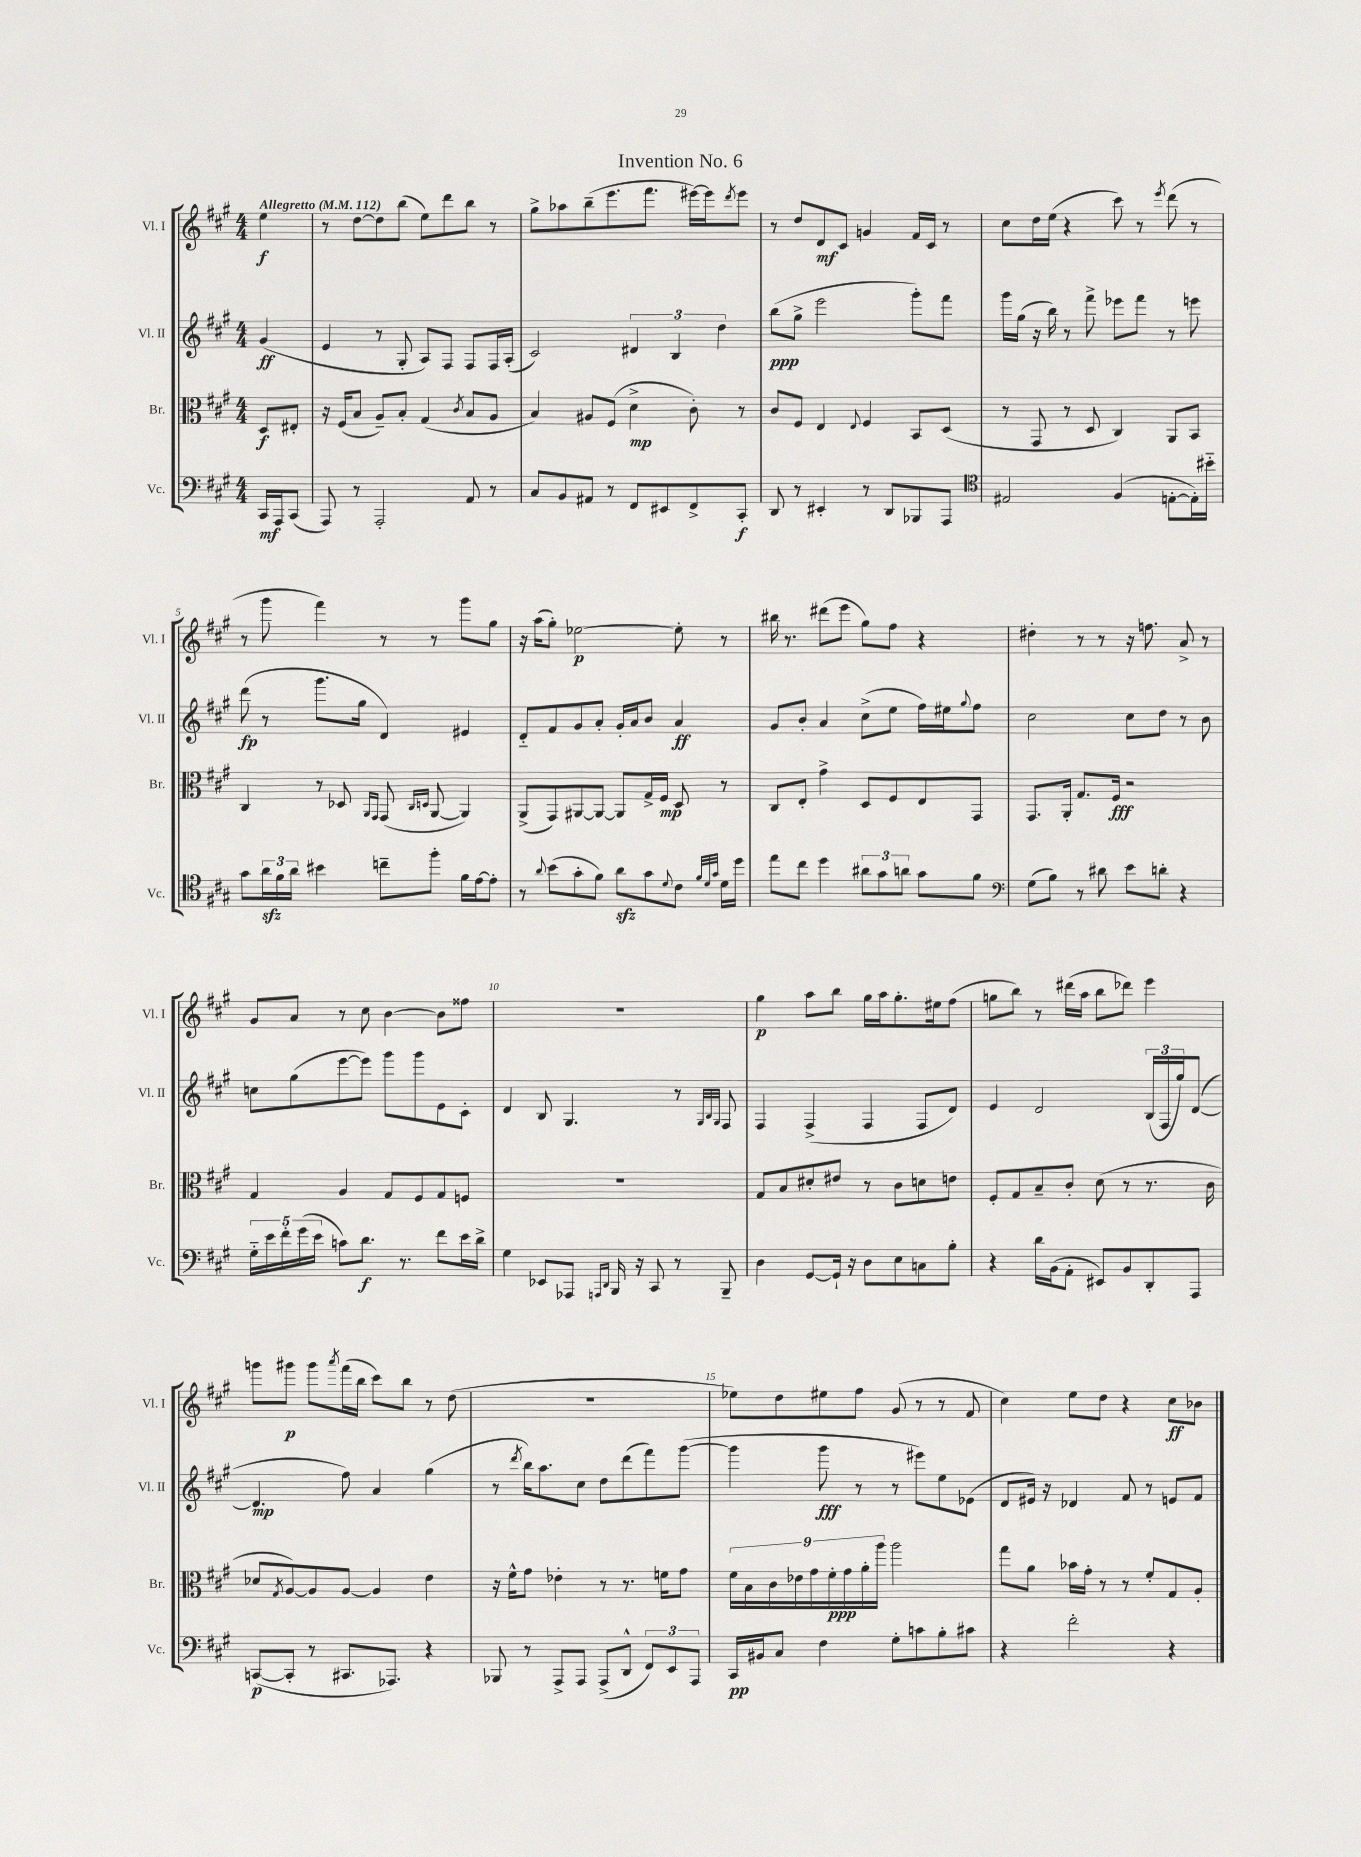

**kern	**kern	**kern	**kern
*staff4	*staff3	*staff2	*staff1
*clefF4	*clefC3	*clefG2	*clefG2
*k[f#c#g#]	*k[f#c#g#]	*k[f#c#g#]	*k[f#c#g#]
*M4/4	*M4/4	*M4/4	*M4/4
*MM112	*MM112	*MM112	*MM112
16CC#/LL	8D/L	(4g#/	4ee\
16AAA/J	.	.	.
(8CC#/J	8E#'/J	.	.
=	=	=	=
8AAA/)	16r	4e/	8r
.	(16F#/LK	.	.
8r	8B/J	.	[8dd\L
2AAA'/	8A~/L)	8r	8dd\]
.	8B'/J	8G#'/	(8bb\J
.	(4G#/	8A/L)	8ee\L)
.	.	8F#/J	8ddd\
.	8qc#/	.	.
8AA/	8B/L	8F#/L	8bb\J
8r	8A/J	16F#/L	8r
.	.	(16A'/JJ	.
=	=	=	=
8C#/L	4B/)	2c#/)	8gg#^\L
8BB/	.	.	8aa-\
8AA#/J	8A#/L	.	(8bb~\
8r	(8F#/J	.	8.eee\
8FF#/L	4d^\	6d#/	.
.	.	.	8.fff#\J
8EE#/	.	.	.
.	.	6B/	.
8FF#^/	8c#'\)	.	[16eee#\LL)
.	.	.	16eee#\]J
.	.	6dd\	.
.	.	.	8qddd/
8CC#'/J	8r	.	8eee#\J
=	=	=	=
8DD/	8c#/L	(8bb\L	8r
8r	8F#/J	8gg#^\J	8dd/L
4EE#'/	4E/	2eee\	8d/
.	.	.	8c#/J
.	8qqE/	.	.
8r	4F#/	.	4g/
8DD/L	.	.	.
8BBB-/	8BB/L	8ggg#'\L)	16f#/LL
.	.	.	16c#/JJ
8AAA/J	(8D/J	8fff#\J	8r
=	=	=	=
*clefC4	*	*	*
2E#/	8r	16ggg#\LL	8cc#\L
.	.	(16gg#\JJ	.
.	8GG#/	16r	16dd\L
.	.	16bb\)	(16ee\JJ
.	8r	8r	4r
.	8D/	8fff#^\	.
(4F#/	4C#/)	8eee-\L	8ccc#\)
.	.	8fff#\J	8r
.	.	.	8qeee/
[8E'\L	8AA/L	8r	(8ddd\
16E'\]L)	8BB/J	8eee\	8r
16b#'~\JJ	.	.	.
=	=	=	=
8g#\L	4C#/	(8ddd\	8r
24a\L	.	8r	8ggg#\
24f#\	.	.	.
24a\JJ	.	.	.
4b#\	8r	8.ggg#\L	4fff#\)
.	8D-/	.	.
.	.	16gg#\Jk	.
.	16qqAA/LL	.	.
.	16qqGG#/JJ	.	.
8cc~\L	(8GG#/	4d/)	8r
.	16qqC#/LL	.	.
.	16qqD/JJ	.	.
8ff#'\J	[8AA/	.	8r
16f#\LL	4AA/])	4e#/	8ggg#\L
[16e\J	.	.	.
8e'\]J	.	.	8gg#\J
=	=	=	=
8r	(8AA^/L	8d'~/L	16r
.	.	.	(16aa\LK
8qqa/	.	.	.
(8b\L	8GG#/)	8f#/	8gg#'\J)
8g#'\	[8AA#/	8g#/	[2ee-\
8f#\J)	8AA#/_J	8a'/J	.
8a\L	8AA#/]L	16g#'/LL	.
.	.	16a/J	.
8g#\	16G#^/L	8b/J	.
.	16F#/JJ	.	.
8qqd/	.	.	.
8c#\J	8D/	4a/	8ee-'\]
32qqf#/LLL	.	.	.
32qqd/	.	.	.
32qqg#/JJJ	.	.	.
16d\LL	8r	.	8r
16dd\JJ	.	.	.
=	=	=	=
8ee\L	8C#/L	8g#/L	16bb#\
.	.	.	8.r
8cc#\J	8E'/J	8b'/J	.
4dd\	4g#^\	4a/	(8ddd#\L
.	.	.	8eee\J
12a#\L	8D/L	(8cc#^\L	8gg#\L)
12g#\	.	.	.
.	8F#/	8ee\J	8ff#\J
12a\J	.	.	.
8g#\L	8E/	16ff#\LL)	4r
.	.	16ee#\J	.
.	.	8qqgg#/	.
8f#\J	8GG#/J	8ff#\J	.
=	=	=	=
*clefF4	*	*	*
(8G#\L	8.GG#/L	2cc#\	4dd#'\
8B\J)	.	.	.
.	16AA'/Jk	.	.
8r	8.G#/L	.	8r
8d#\	.	.	8r
.	16F#/Jk	.	.
8e\L	2r	8cc#\L	16r
.	.	.	8.ff\
8d'\J	.	8dd\J	.
4r	.	8r	8a^/
.	.	8b\	8r
=	=	=	=
20G#'~\LL	4G#/	8cc\L	8g#/L
20e\	.	.	.
20f#'\	.	.	.
.	.	(8gg#\	8a/J
(20g#\	.	.	.
20e\JJ	.	.	.
8c\L)	4A/	[8eee\	8r
8.d\J	.	8eee\]J)	8cc#\
.	8G#/L	8ggg#\L	[4b\
8.r	.	.	.
.	8F#/	8ggg#\	.
8f#\L	8G#/	8e\	8b\]L
16e\L	8F/J	8c#'\J	8ff##\J
16d^\JJ	.	.	.
=	=	=	=
4G#\	1r	4d/	1r
8EE-/L	.	8B/	.
8AAA-/J	.	4.G#/	.
16qqAAA/LL	.	.	.
16qqDD/JJ	.	.	.
16BBB/	.	.	.
16r	.	.	.
8CC#/	.	.	.
8r	.	8r	.
.	.	32qqG#/LLL	.
.	.	32qqB/	.
.	.	32qqG#/JJJ	.
8BBB~/	.	8F#/	.
=	=	=	=
4D\	8G#/L	4F#/	4gg#\
.	8B/	.	.
[8GG#/L	8d#'/	(4F#^/	8aa\L
16GG#`/]Jk	8e#/J	.	8bb\J
16r	.	.	.
8D\L	8r	4F#/	16gg#\LL
.	.	.	16aa\J
8E\	8c#\L	.	8.gg#'\
8C\	8d\	8F#/L	.
.	.	.	16ee#\k
8B'\J	8e\J	8d/J)	(8ff#\J
=	=	=	=
4r	8F#'/L	4e/	8gg\L
.	8G#/	.	8bb\J)
16d\LL	8B~/	2d/	8r
(16BB\J	.	.	.
8AA'\J	8c#'/J	.	(16ddd#\LL
.	.	.	16aa\JJ
8EE#/L)	(8d\	.	8bb\L
8BB/	8r	.	8ddd-\J)
8DD'/	8.r	(24B/LL	4eee\
.	.	24F#/	.
.	.	24gg#/J)	.
8AAA/J	.	([8d/J	.
.	16c#\	.	.
=	=	=	=
([8CC/L	8d-/L	4.d/]	8ggg\L
.	8qG#/	.	.
8CC'/]J	[8A/)	.	8ggg#\J
8r	8A/]	.	8ggg#\L
.	.	.	8qaaa/
8.CC#/L	[8A/J	8ff#\)	(16fff#\L
.	.	.	16bb\JJ
.	4A/]	4a/	8ccc#\L)
8.AAA-/J)	.	.	.
.	.	.	8bb\J
4r	4e\	(4gg#\	8r
.	.	.	(8dd\
=	=	=	=
8BBB-/	16r	8r	1r
.	16f#^^\LK	.	.
.	.	8qddd/	.
8r	8g#\J	16bb\LK)	.
.	.	8.aa\	.
8AAA^/L	4e-'\	.	.
8AAA/J	.	8cc#\J	.
(8AAA^/L	8r	8dd\L	.
8DD^^/J	8.r	(8ddd\	.
12FF#/L)	.	8fff#\)	.
.	16f\LK	.	.
12EE/	.	.	.
.	8g#\J	([8ggg#\J	.
12AAA/J	.	.	.
=	=	=	=
16CC#/LL	18f#\LL	4ggg#\]	8ee-\L)
.	18B\	.	.
16BB#/J	.	.	.
.	18c#\	.	.
8C#/J	.	.	8dd\
.	18e-\	.	.
.	18g#\	.	.
4F#\	.	8ggg#\	8ee#\
.	18f#'\	.	.
.	18g#\	.	.
.	.	8r	8ff#\J
.	18a'\	.	.
.	18aa\JJ	.	.
8G#'\L	2aa\	8r	(8g#/
8c\	.	8eee#\L)	8r
8B'\	.	8ee\	8r
8c#\J	.	(8e-\J	8f#/
=	=	=	=
4r	8gg#\L	8d/L	4cc#\)
.	8a\J	16e#/Jk)	.
.	.	16r	.
2f#'\	16b-\LL	4d-/	8ee\L
.	16g#'\JJ	.	.
.	8r	.	8dd\J
.	8r	8f#/	4r
.	8f#'/L	8r	.
4r	8G#/	8e/L	8cc#\L
.	8A'/J	8f#/J	8b-\J
==	==	==	==
*-	*-	*-	*-
